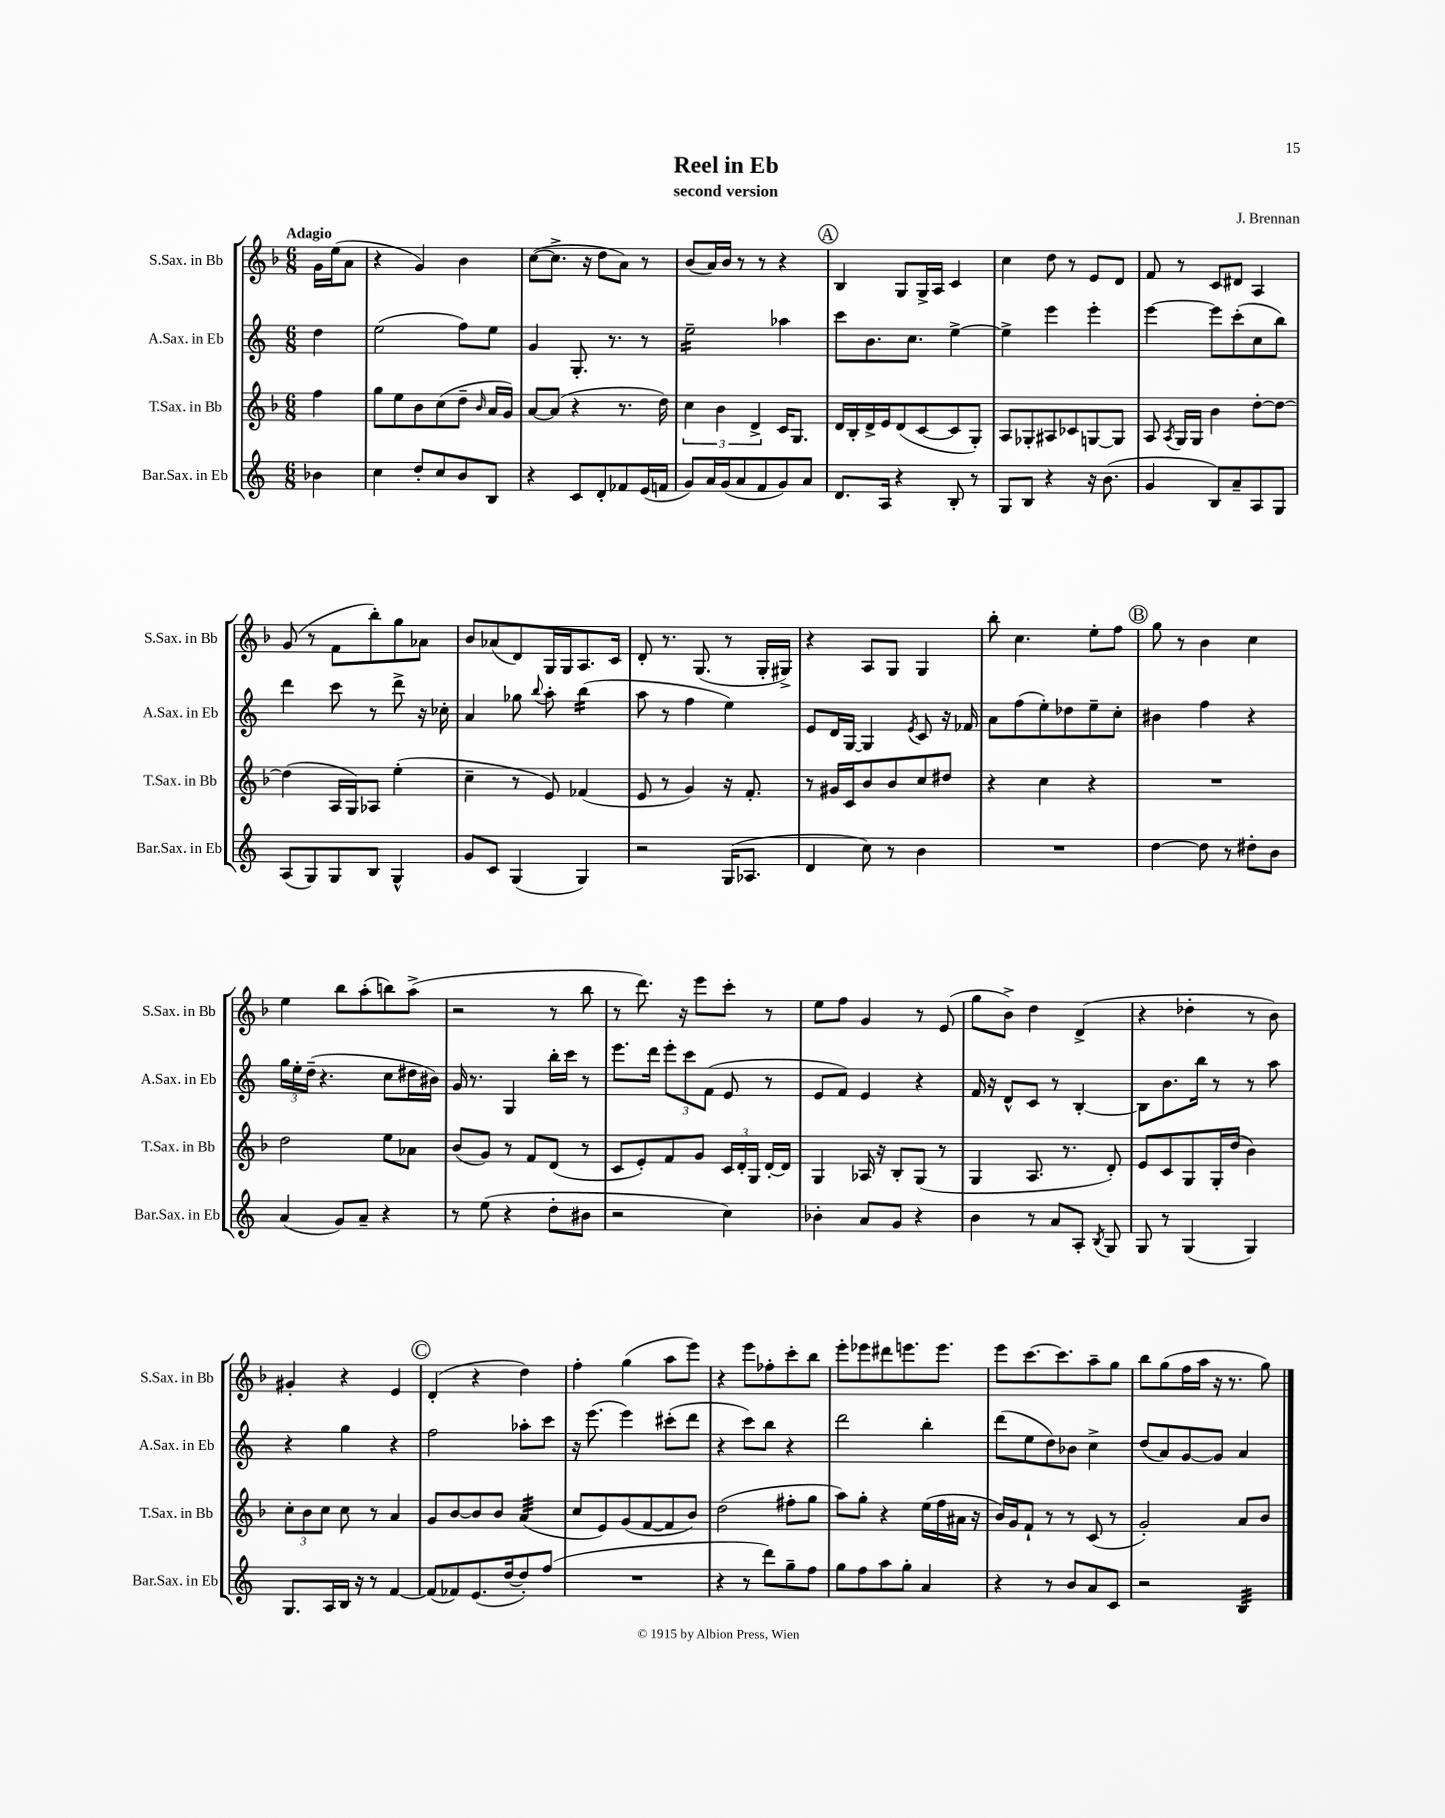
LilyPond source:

\header { title = "Reel in Eb" composer = "J. Brennan" subtitle = "second version" }
<<
\new StaffGroup <<
\new Staff = "s0" \with { instrumentName = "S.Sax. in Bb" shortInstrumentName = "S.Sax. in Bb" } {
    \clef treble \key f \major \numericTimeSignature \time 6/8 \partial 4 \tempo "Adagio"
    \autoBeamOff g'16[ e''16( a'8] |
    r4 g'4) bes'4 |
    c''8[~( c''8.]-> r16 d''8[ a'8]) r8 |
    bes'8[( a'16) bes'16] r8 r8 r4 |
    \mark \markup { \circle "A" } bes4 g8[ g16-> a16] c'4 |
    c''4 d''8 r8 e'8[ d'8] |
    f'8 r8 c'8[ dis'8] a4 |
    g'8( r8 f'8[ bes''8-.) g''8 aes'8] |
    bes'8[ aes'8( d'8) g16 g16 a8. c'16] |
    d'8-. r8. g8.( r8 g16[-. gis16]->) |
    r4 a8[ g8] g4 |
    bes''8-. c''4. e''8[-. f''8] |
    \mark \markup { \circle "B" } g''8 r8 bes'4 c''4 |
    e''4 bes''8[ a''8-.( b''8) a''8]->( |
    r2 r8 bes''8 |
    r8 d'''8.) r16 e'''8[ c'''8]-. r8 |
    e''8[ f''8] g'4 r8 e'8( |
    g''8[ bes'8]->) d''4 d'4->( |
    r4 des''4-. r8 bes'8) |
    gis'4-. r4 e'4 |
    \mark \markup { \circle "C" } d'4-.( r4 d''4) |
    f''4-. g''4( a''8[ e'''8]) |
    r4 e'''8[ fes''8-. c'''8-. bes''8] |
    e'''8[-. ees'''8 dis'''8 e'''8. e'''8.] |
    e'''8[ c'''8.~ c'''8. a''8-- g''8] |
    bes''8[ g''8( f''16 a''16] r16 r8. g''8) \bar "|." |
}
\new Staff = "s1" \with { instrumentName = "A.Sax. in Eb" shortInstrumentName = "A.Sax. in Eb" } {
    \clef treble \key c \major \numericTimeSignature \time 6/8 \partial 4
    \autoBeamOff d''4 |
    e''2( f''8[) e''8] |
    g'4 g8.-. r8. r8 |
    e''2:16-- aes''4 |
    \mark \markup { \circle "A" } c'''8[ b'8. c''8.] e''4~-> |
    e''4-> e'''4 e'''4-. |
    e'''4~ e'''8[ c'''8-.( c''8 b''8]) |
    d'''4 c'''8 r8 d'''8-> r16 ces''16-. |
    a'4 ges''8 \appoggiatura { b''8 } a''8-. b''4:16( |
    a''8 r8 f''4 e''4) |
    e'8[ d'16 g16]~ g4 \acciaccatura { e'8 } c'8 r16 fes'16 |
    a'8[ f''8( e''8-.) des''8 e''8-- c''8]-. |
    \mark \markup { \circle "B" } bis'4 f''4 r4 |
    \tuplet 3/2 { g''16[ e''16-. d''16]--( } r4. c''8[ dis''16 bis'16]) |
    g'16 r8. g4 b''16[-. c'''16] r8 |
    e'''8.[ d'''16] \tuplet 3/2 { e'''8[-. c'''8 f'8]( } e'8 r8 |
    e'8[ f'8]) e'4 r4 |
    f'16 r16 d'8[-^ c'8] r8 b4~-. |
    b8[ b'8. b''16] r8 r8 a''8 |
    r4 g''4 r4 |
    \mark \markup { \circle "C" } f''2 aes''8[-. c'''8] |
    r16 e'''8.( e'''4) cis'''8[-.( d'''8] |
    r4 c'''8[) b''8] r4 |
    d'''2 b''4-. |
    d'''8[( e''8 d''8) bes'8] c''4-> |
    d''8[( a'8) g'8~ g'8] a'4 \bar "|." |
}
\new Staff = "s2" \with { instrumentName = "T.Sax. in Bb" shortInstrumentName = "T.Sax. in Bb" } {
    \clef treble \key f \major \numericTimeSignature \time 6/8 \partial 4
    \autoBeamOff f''4 |
    g''8[ e''8 bes'8 c''8( d''8]-- \grace { bes'16 } a'16[ g'16]) |
    a'8[~ a'8]( r4 r8. d''16) |
    \tuplet 3/2 { c''4 bes'4 d'4-> } c'16[ g8.] |
    \mark \markup { \circle "A" } d'16[ bes16-. d'16-> e'16 d'8( c'8~ c'8 g8]-.) |
    a8[ ges8-. ais8 ces'8 g8~ g8] |
    a8 \acciaccatura { a8 } g16[ g16] bes'4 d''8[~-. d''8]~ |
    d''4( a16[ g16) aes8] e''4-.( |
    c''4-- r8 e'8) fes'4( |
    e'8 r8 g'4) r16 f'8.-. |
    r8 gis'16[ c'16 bes'8 bes'8 c''8 dis''8] |
    r4 c''4 r4 |
    \mark \markup { \circle "B" } R2. |
    d''2 e''8[ aes'8] |
    bes'8[( g'8]) r8 f'8[ d'8]( r8 |
    c'8[ e'8-.) f'8 g'8] \tuplet 3/2 { c'16[ d'16-. g16] } d'16[~-. d'16] |
    g4 aes16 r16 bes8[-. g8]( r8 |
    g4 a8. r8. d'8-.) |
    e'8[ c'8 g8 g16-. d''16]( bes'4) |
    \tuplet 3/2 { c''8[-. bes'8 c''8] } c''8 r8 a'4 |
    \mark \markup { \circle "C" } g'8[ bes'8~ bes'8 bes'8] a'4:32( |
    c''8[ e'8) g'8( f'8~ f'8 bes'8]) |
    d''2( fis''8[-. g''8] |
    a''8[) g''8]-. r4 e''16[( f''16 ais'16] r16 |
    bes'16[) g'16 f'8]-! r8 r8 c'8( r8 |
    g'2-.) a'8[ bes'8] \bar "|." |
}
\new Staff = "s3" \with { instrumentName = "Bar.Sax. in Eb" shortInstrumentName = "Bar.Sax. in Eb" } {
    \clef treble \key c \major \numericTimeSignature \time 6/8 \partial 4
    \autoBeamOff bes'4 |
    c''4 d''8[-. c''8 b'8 b8] |
    r4 c'8[ d'8-. fes'8 e'16( f'16] |
    g'8[) a'16 g'16( a'8 f'8 g'8) a'8] |
    \mark \markup { \circle "A" } d'8.[ a16] r4 b8-. r8 |
    g8[ b8] r4 r16 b'8.( |
    g'4 b8[) a'8-- a8 g8] |
    a8[( g8) g8 b8] g4-^ |
    g'8[ c'8] g4( g4) |
    r2 g16[( aes8.] |
    d'4 c''8) r8 b'4 |
    R2. |
    \mark \markup { \circle "B" } d''4~ d''8 r8 dis''8[-. b'8] |
    a'4( g'8[) a'8]-- r4 |
    r8 e''8( r4 d''8[-. bis'8] |
    r2 c''4) |
    bes'4-. a'8[ g'8] r4 |
    b'4 r8 a'8[ a8]-. \acciaccatura { b8 } g8 |
    g8 r8 g4( g4) |
    g8.[ a16 b16] r16 r8 f'4~ |
    \mark \markup { \circle "C" } f'8[( fes'8) e'8.( d''16~ d''8-.) f''8]( |
    R2. |
    r4 r8 d'''8[) g''8-- f''8] |
    g''8[ f''8 a''8 g''8]-. a'4 |
    r4 r8 b'8[ a'8 c'8] |
    r2 b4:32 \bar "|." |
}
>>
>>
\layout { \context { \Score \remove "Bar_number_engraver" } }
